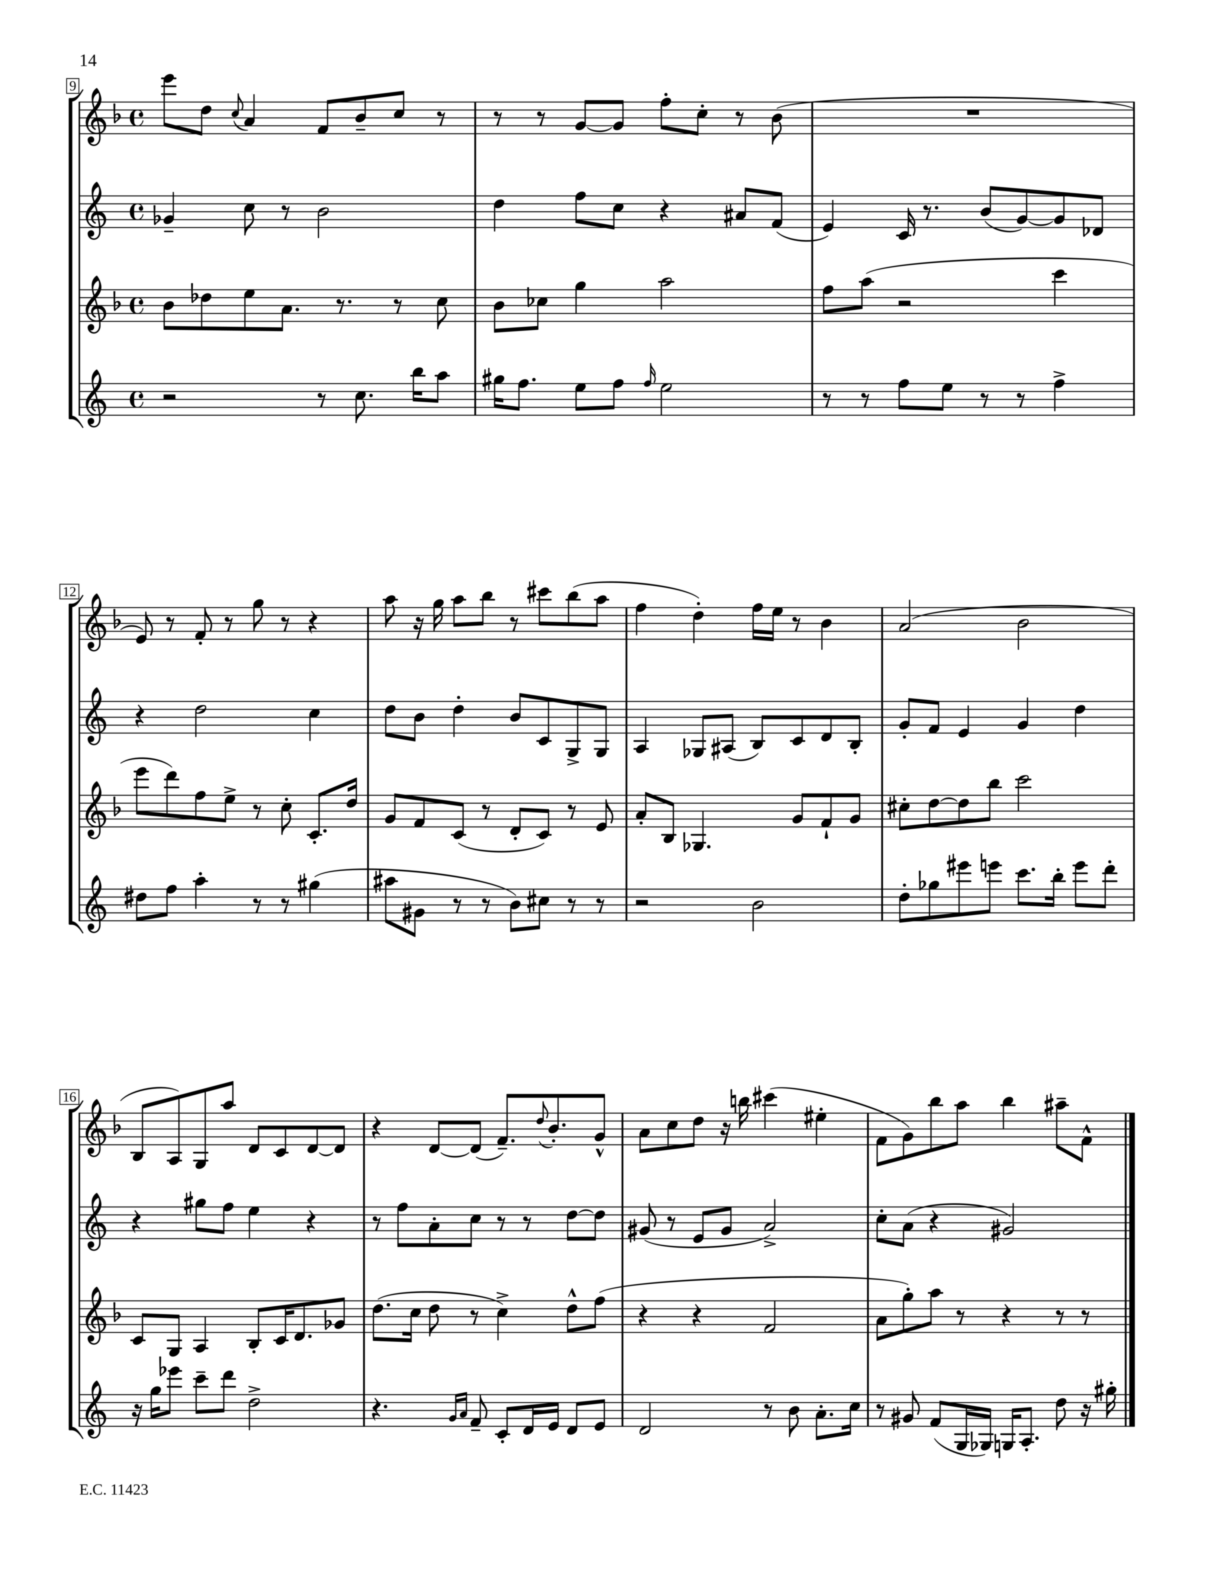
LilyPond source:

<<
\new StaffGroup <<
\new Staff = "s0" {
    \clef treble \key f \major \defaultTimeSignature \time 4/4
    e'''8 d''8 \appoggiatura { c''8 } a'4 f'8 bes'8-- c''8 r8 |
    r8 r8 g'8~ g'8 f''8-. c''8-. r8 bes'8( |
    R1 |
    e'8) r8 f'8-. r8 g''8 r8 r4 |
    a''8 r16 g''16 a''8 bes''8 r8 cis'''8 bes''8( a''8 |
    f''4 d''4-.) f''16 e''16 r8 bes'4 |
    a'2( bes'2 |
    bes8 a8) g8 a''8 d'8 c'8 d'8~ d'8 |
    r4 d'8~ d'8( f'8.--) \appoggiatura { d''8 } bes'8.-. g'8-^ |
    a'8 c''8 d''8 r16 b''16 cis'''4( eis''4-. |
    f'8 g'8) bes''8 a''8 bes''4 ais''8-- f'8-^ \bar "|." |
}
\new Staff = "s1" {
    \clef treble \key c \major \defaultTimeSignature \time 4/4
    ges'4-- c''8 r8 b'2 |
    d''4 f''8 c''8 r4 ais'8 f'8( |
    e'4) c'16 r8. b'8( g'8~) g'8 des'8 |
    r4 d''2 c''4 |
    d''8 b'8 d''4-. b'8 c'8 g8-> g8 |
    a4 ges8 ais8( b8) c'8 d'8 b8-. |
    g'8-. f'8 e'4 g'4 d''4 |
    r4 gis''8 f''8 e''4 r4 |
    r8 f''8 a'8-. c''8 r8 r8 d''8~ d''8 |
    gis'8( r8 e'8 gis'8 a'2->) |
    c''8-. a'8( r4 gis'2) \bar "|." |
}
\new Staff = "s2" {
    \clef treble \key f \major \defaultTimeSignature \time 4/4
    bes'8 des''8 e''8 a'8. r8. r8 c''8 |
    bes'8 ces''8 g''4 a''2 |
    f''8 a''8( r2 c'''4 |
    e'''8 d'''8) f''8 e''8-> r8 c''8-. c'8.-. d''16 |
    g'8 f'8 c'8( r8 d'8-. c'8) r8 e'8 |
    a'8-. bes8 ges4. g'8 f'8-! g'8 |
    cis''8-. d''8~ d''8 bes''8 c'''2 |
    c'8 g8 a4 bes8-. c'16 d'8. ges'8 |
    d''8.( c''16 d''8 r8 c''4->) d''8-^ f''8( |
    r4 r4 f'2 |
    a'8 g''8-.) a''8 r8 r4 r8 r8 \bar "|." |
}
\new Staff = "s3" {
    \clef treble \key c \major \defaultTimeSignature \time 4/4
    r2 r8 c''8. b''16 a''8 |
    gis''16 f''8. e''8 f''8 \grace { f''16 } e''2 |
    r8 r8 f''8 e''8 r8 r8 f''4-> |
    dis''8 f''8 a''4-. r8 r8 gis''4( |
    ais''8 gis'8 r8 r8 b'8) cis''8 r8 r8 |
    r2 b'2 |
    d''8-. ges''8 eis'''8 e'''8 c'''8. b''16-. e'''8 d'''8-. |
    r16 g''16 ees'''8 c'''8-- d'''8 d''2-> |
    r4. \grace { g'16 a'16 } f'8-- c'8-. d'16 e'16 d'8 e'8 |
    d'2 r8 b'8 a'8.-. c''16 |
    r8 gis'8 f'8( g16 ges16) g16 a8.-. d''8 r16 gis''16-. \bar "|." |
}
>>
>>
\layout { \context { \Score currentBarNumber = #9 \override BarNumber.stencil = #(make-stencil-boxer 0.1 0.3 ly:text-interface::print) } }
